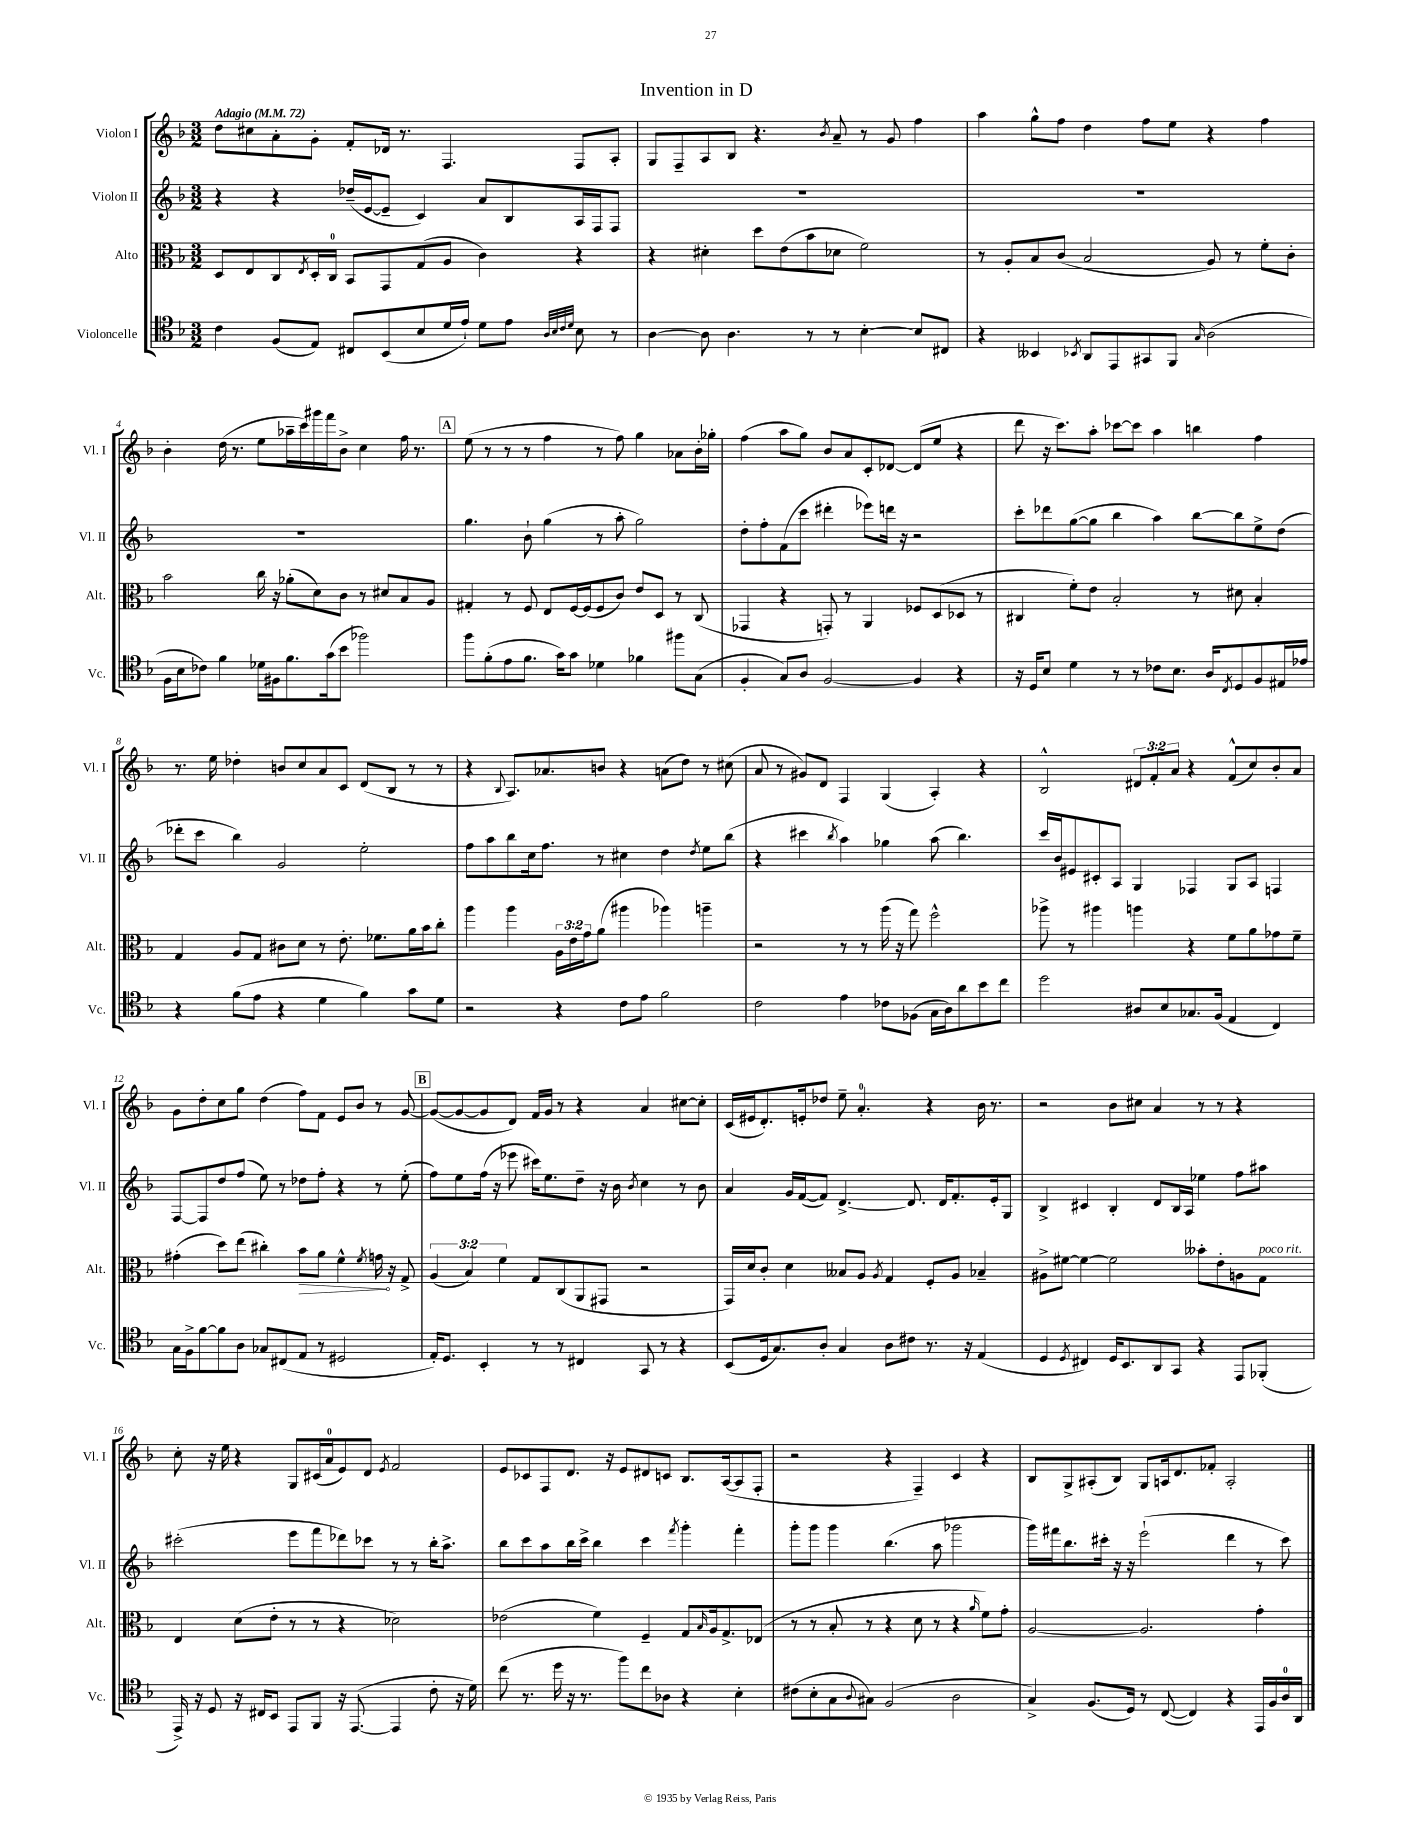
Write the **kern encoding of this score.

**kern	**kern	**dynam	**kern	**kern
*part4	*part3	*part3	*part2	*part1
*staff4	*staff3	*staff3	*staff2	*staff1
*I"Violoncelle	*I"Alto	*	*I"Violon II	*I"Violon I
*I'Vc.	*I'Alt.	*	*I'Vl. II	*I'Vl. I
*clefC4	*clefC3	*	*clefG2	*clefG2
*k[b-]	*k[b-]	*	*k[b-]	*k[b-]
*M3/2	*M3/2	*	*M3/2	*M3/2
*MM72	*MM72	*	*MM72	*MM72
=1	=1	=1	=1	=1
!	!	!	!	!LO:TX:a:B:t=Adagio
4c\	8D/L	.	4r	8dd\L
.	8E/	.	.	8cc#X\
(8F/L	8C/	.	4r	8a'\
.	8qE/	.	.	.
8E/J)	16D'/L	.	.	8g'\J
.	16C/JJ	.	.	.
8C#X/L	8BB-/L	.	(16dd-X~/LL	8f'/L
.	.	.	[16e/J	.
(8BB-/	8GG/	.	8e~/J]	16d-X/Jk
.	.	.	.	8.r
8B-/	(8G/	.	4c/)	.
16d/L	8A/J	.	.	4.F/
16e`/JJ)	.	.	.	.
8d\L	4c\)	.	8a/L	.
8e\J	.	.	8B-/	.
32qqA/LLL	.	.	.	.
32qqB-/	.	.	.	.
32qqc/	.	.	.	.
32qqd/JJJ	.	.	.	.
8B-\	4r	.	16A/L	8F/L
.	.	.	16F/J	.
8r	.	.	8F/J	8A'/J
=2	=2	=2	=2	=2
[4A\	4r	.	1.r	8G/L
.	.	.	.	8F~/
8A\]	4d#X'\	.	.	8A/
4.A\	.	.	.	8B-/J
.	8dd\L	.	.	4.r
.	(8e\	.	.	.
8r	8b-\	.	.	.
.	.	.	.	8qb-/
8r	8d-X\J	.	.	8a~/
[4B-'\	2f\)	.	.	8r
.	.	.	.	8g/
8B-/L]	.	.	.	4ff\
8C#X/J	.	.	.	.
=3	=3	=3	=3	=3
4r	8r	.	1.r	4aa\
.	8A'/L	.	.	.
4BB--X/	8B-/	.	.	8gg^^\L
.	(8c/J	.	.	8ff\J
8qBB-X/	.	.	.	.
8AA/L	2B-/	.	.	4dd\
8EE/	.	.	.	.
8GG#X/	.	.	.	8ff\L
8FF/J	.	.	.	8ee\J
16qqG/	.	.	.	.
(2A\	8A/)	.	.	4r
.	8r	.	.	.
.	8f'\L	.	.	4ff\
.	8c'\J	.	.	.
!!LO:LB:g=z
=4	=4	=4	=4	=4
16F\LL	2b-\	.	1.r	4b-'\
16B-\J	.	.	.	.
8c-X\J)	.	.	.	.
4f\	.	.	.	(16dd\
.	.	.	.	8.r
16d-X\LL	16cc\	.	.	8ee\L
16F#X\J	16r	.	.	.
8.f\	(8a-X'\L	.	.	16aa-X~\L
.	.	.	.	16ccc\)
.	8d\)	.	.	16ggg#X\
(16g\k	.	.	.	16fff\J
8b-\J	8c\J	.	.	8b-^\J
2ff-X\)	8r	.	.	4cc\
.	8d#X/L	.	.	.
.	8B-/	.	.	16ff\
.	.	.	.	8.r
.	8A/J	.	.	.
!!LO:REH:place=s1:t=A
=5	=5	=5	=5	=5
8ff\L	4G#X'/	.	4.gg\	(8ee\
(8f'\	.	.	.	8r
8e\	8r	.	.	8r
8.f\J	8F/	.	8b-`\	8r
.	8E/L	.	(4gg\	4ff\
16g\KL)	.	.	.	.
8g\J	[16F/L	.	.	.
.	(16F/J]	.	.	.
4d-X\	8F/	.	8r	8r
.	8c/J)	.	8aa'\	8ff\)
4f-X\	8e/L	.	2gg\)	4gg\
.	8D/J	.	.	.
8ff#X\L	8r	.	.	8a-X\L
(8G\J	(8C/	.	.	16b-'\L
.	.	.	.	16gg-X'\JJ
=6	=6	=6	=6	=6
4F'/	4GG-X/	.	8dd'\L	(4ff\
.	.	.	8ff'\	.
8G/L)	4r	.	(8f\	8aa\L
8A/J	.	.	8ccc\J	8gg\J)
[2F/	8GGn'/)	.	4ddd#X'\	8b-/L
.	8r	.	.	8a/
.	4AA/	.	8eee-X\L)	8c'/
.	.	.	16dddn\Jk	[8d-X/J
.	.	.	16r	.
4F/]	8F-X/L	.	2r	(8d-/L]
.	(8D/	.	.	8ee/J
4r	8D-X/J	.	.	4r
.	8r	.	.	.
=7	=7	=7	=7	=7
16r	4C#X/	.	8ccc'\L	8ddd\
16D/KL	.	.	.	.
8B-/J	.	.	8ddd-X\	16r
.	.	.	.	8.ccc\L)
4d\	8f'\L)	.	([8gg\	.
.	8e\J	.	8gg\J]	8aa'\J
8r	2B-'/	.	4bb-\	[8ccc-X\L
8r	.	.	.	8ccc-\J]
8c-X\L	.	.	4aa\)	4aa\
8.B-\J	.	.	.	.
.	8r	.	[8bb-\L	4bbn\
16A/KL	.	.	.	.
8qC/	.	.	.	.
8D/	8d#X\	.	8bb-\]	.
8F/	4B-'/	.	8ee^\	4ff\
16E#X/L	.	.	(8dd\J	.
16e-X/JJ	.	.	.	.
!!LO:LB:g=z
=8	=8	=8	=8	=8
4r	4G/	.	8ddd-X'\L	8.r
.	.	.	8ccc\J	.
.	.	.	.	16ee\
(8f\L	8A/L	.	4bb-\)	4dd-X'\
8e\J	8G/J	.	.	.
4r	8c#X\L	.	2g/	8bn/L
.	8d\J	.	.	8cc/
4d\	8r	.	.	8a/
.	8.e'\	.	.	8c/J
4f\)	.	.	2ee'\	(8d/L
.	8.f-X\L	.	.	.
.	.	.	.	8B-/J
8g\L	16a\L	.	.	8r
.	16b-\J	.	.	.
8d\J	8cc'\J	.	.	8r
=9	=9	=9	=9	=9
2r	4aa\	.	8ff\L	4r
.	.	.	8aa\	.
.	.	.	.	8qqB-/
.	4aa\	.	8bb-\	8.A/L)
.	.	.	16cc\k	.
.	.	.	8.ff\J	8.a-X/
4r	24A\LL	.	.	.
.	24e\	.	.	.
.	24g\J	.	.	.
.	(8a\J	.	8r	8bn/J
8c\L	4aa#X\	.	4cc#X\	4r
8e\J	.	.	.	.
2f\	4aa-X\)	.	4dd\	(8an\L
.	.	.	.	8dd\J)
.	.	.	8qdd/	.
.	4aan~\	.	8ee\L	8r
.	.	.	(8bb-\J	(8cc#X\
=10	=10	=10	=10	=10
2c\	2r	.	4r	8a/
.	.	.	.	8r
.	.	.	4ccc#X\	8g#X/L)
.	.	.	.	8d/J
.	.	.	8qbb-/	.
4e\	8r	.	4aa\)	4F/
.	8r	.	.	.
8c-X\L	(16aa\	.	4gg-X\	(4G/
.	16r	.	.	.
(8F-X\J	8gg\)	.	.	.
16G\LL	2ff^^\	.	(8aa\	4A'/)
16A\J)	.	.	.	.
8a\	.	.	4.bb-\)	.
8b-\	.	.	.	4r
8cc\J	.	.	.	.
=11	=11	=11	=11	=11
2dd\	8aa-X^\	.	16ccc/LL	2B-^^/
.	.	.	16b-/J	.
.	8r	.	8e#X/	.
.	4aa#X\	.	8c#X'/	.
.	.	.	8A/J	.
8A#X/L	4aan\	.	4G/	12d#X/L
.	.	.	.	12f'/
8B-/	.	.	.	.
.	.	.	.	12a/J
8.G-X/	4r	.	4F-X/	4r
(16F/Jk	.	.	.	.
4E/	8f\L	.	8G/L	(8f^^/L
.	8a\	.	8A/J	8cc/)
4C/)	8g-X\	.	4Fn/	8b-'/
.	8f~\J	.	.	8a/J
!!LO:LB:g=z
=12	=12	=12	=12	=12
16G\LL	(4g#X'\	.	[8F/L	8g\L
16F^\J	.	.	.	.
[8f\	.	.	8F/]	8dd'\
8f\]	8dd\L)	.	8dd/	8cc\
8A\J	(8ee\J	.	(8ff/J	8gg\J
8G-X/L	4cc#X'\)	.	8ee\)	(4dd\
(8C#X/	.	.	8r	.
!	!	!LO:HP:b	!	!
8E/J	8b-\L	>	8dd-X\L	8ff\L)
8r	8a\J	.	8ff'\J	8f\J
2D#X/	4f^^\	.	4r	8e/L
.	.	.	.	8b-/J
.	8qf/	.	.	.
.	16gn\	.	8r	8r
.	16r	]	.	.
.	8G^/	.	(8ee'\	[8g/
!!LO:REH:place=s1:t=B
=13	=13	=13	=13	=13
16E'/KL)	(6A/	.	8ff\L)	(8g/L_
8.D/J	.	.	.	.
.	.	.	8ee\	8g/_
.	6B-/)	.	.	.
4BB-'/	.	.	(16ff\Jk	8g/]
.	.	.	16r	.
.	6f\	.	.	.
.	.	.	8eee-X\	8d/J)
8r	8G/L	.	16ccc#X\KL)	16f/LL
.	.	.	8.ee\	16g/JJ
8r	(8C/	.	.	8r
4C#X/	8AA/	.	8dd~\J	4r
.	8GG#X/J	.	16r	.
.	.	.	16b-\	.
.	.	.	8qb-/	.
8GG/	2r	.	4cc\	4a/
8r	.	.	.	.
4r	.	.	8r	[8cc#X\L
.	.	.	8b-\	8cc#'\J]
=14	=14	=14	=14	=14
(8BB-/L	16GG/LL)	.	4a/	(16c/LL
.	16d/J	.	.	16e#X/J
16D/k	8c'/J	.	.	8.d'/)
8.G/)	.	.	.	.
.	4d\	.	16g/LL	.
.	.	.	([16f/J	16en'/k
8A'/J	.	.	8f/J])	8dd-X/J
4G/	8B--X/L	.	[4.d^/	8ee~\
.	8A/J	.	.	4.a'/
.	8qA/	.	.	.
8A\L	4G/	.	.	.
8c#X\J	.	.	8.d/]	.
8.r	8F'/L	.	.	4r
.	.	.	16d/KL	.
.	8A/J	.	8.f'/	.
16r	.	.	.	.
(4E/	4B-X~/	.	.	16b-\
.	.	.	16e'/k	8.r
.	.	.	8G/J	.
=15	=15	=15	=15	=15
4D/	8A#X^\L	.	4B-^/	2r
.	[8f#X\J	.	.	.
8qD/	.	.	.	.
4C#X/)	4f#\_	.	4c#X/	.
16D/KL	2f#\]	.	4B-'/	8b-\L
8.BB-/	.	.	.	.
.	.	.	.	8cc#X\J
8AA/	.	.	8d/L	4a/
8GG/J	.	.	16B-/L	.
.	.	.	16A/JJ	.
4r	8b--X'\L	.	4ee-X\	8r
.	8e'\	.	.	8r
8EE/L	8An\	.	8ff\L	4r
!	!LO:TX:a:i:t=poco rit.	!	!	!
(8FF-X'/J	8G\J	.	8aa#X\J	.
!!LO:LB:g=z
=16	=16	=16	=16	=16
16EE^/)	4E/	.	(2ccc#X'\	8cc'\
16r	.	.	.	.
8D/	.	.	.	16r
.	.	.	.	16ee\
16r	(8d\L	.	.	4r
16C#X/KL	.	.	.	.
8BB-/J	8e'\J	.	.	.
8EE/L	8r	.	8eee\L	8G/L
8FF/J	8r	.	8fff\	(16c#X/L
.	.	.	.	16a/J
16r	4r	.	8ddd-X\)	8e/)
([8.EE/	.	.	.	.
.	.	.	8ccc-X\J	8d/J
.	.	.	.	8qe/
4EE/]	2d-X\)	.	8r	2f/
.	.	.	8r	.
8c'\	.	.	16bb-'\KL	.
.	.	.	8.aa^\J	.
16r	.	.	.	.
16d\)	.	.	.	.
=17	=17	=17	=17	=17
(8cc\	(2e-X\	.	8bb-\L	8e/L
8.r	.	.	8ccc\	8c-X/
.	.	.	8aa\	8F/
16dd\	.	.	.	.
16r	.	.	16bb-\L	8.d/J
8.r	.	.	16ccc^\JJ	.
.	4f\)	.	4bb-\	.
.	.	.	.	16r
8ff\L)	.	.	.	8e/L
8cc\	4F~/	.	4ccc\	8d#X/
8A-X\J	.	.	.	8cn/J
.	.	.	8qfff/	.
4r	8G/L	.	4ggg'\	8.B-/L
.	16qqB-/	.	.	.
.	16A/k	.	.	.
.	8.G^/	.	.	([16A/k
4B-'\	.	.	4fff'\	8A/]
.	(8E-X/J	.	.	8F'/J
=18	=18	=18	=18	=18
(8c#X\L	8r	.	8ggg'\L	2r
8B-'\	8r	.	8ggg\J	.
8G\	8B-'/	.	4ggg\	.
8qqA/	.	.	.	.
8G#X\J)	8r	.	.	.
(2F/	4r	.	(4.bb-\	4r
.	8d\	.	.	4F~/)
.	8r	.	8aa\	.
2A\	4r	.	2ggg-X\	4c/
.	16qqa/	.	.	.
.	8f\L)	.	.	4r
.	8g'\J	.	.	.
=19	=19	=19	=19	=19
4G^/)	[2A/	.	16ggg\LL)	8B-/L
.	.	.	16fff#X\J	.
.	.	.	8.bb-\	8G^/
(8.F/L	.	.	.	(8A#X'/
.	.	.	16ccc#X'\Jk	.
.	.	.	16r	8B-/J)
16D/Jk)	.	.	16r	.
8r	2.A/]	.	(2eee`\	8G/L
([8C/	.	.	.	16An/k
.	.	.	.	8.d/
4C/])	.	.	.	.
.	.	.	.	8f-X'/J
4r	.	.	4ddd\	2A'/
16EE/LL	4g'\	.	8r	.
16F/	.	.	.	.
16A/	.	.	8ccc#\)	.
16AA/JJ	.	.	.	.
==	==	==	==	==
*-	*-	*-	*-	*-
